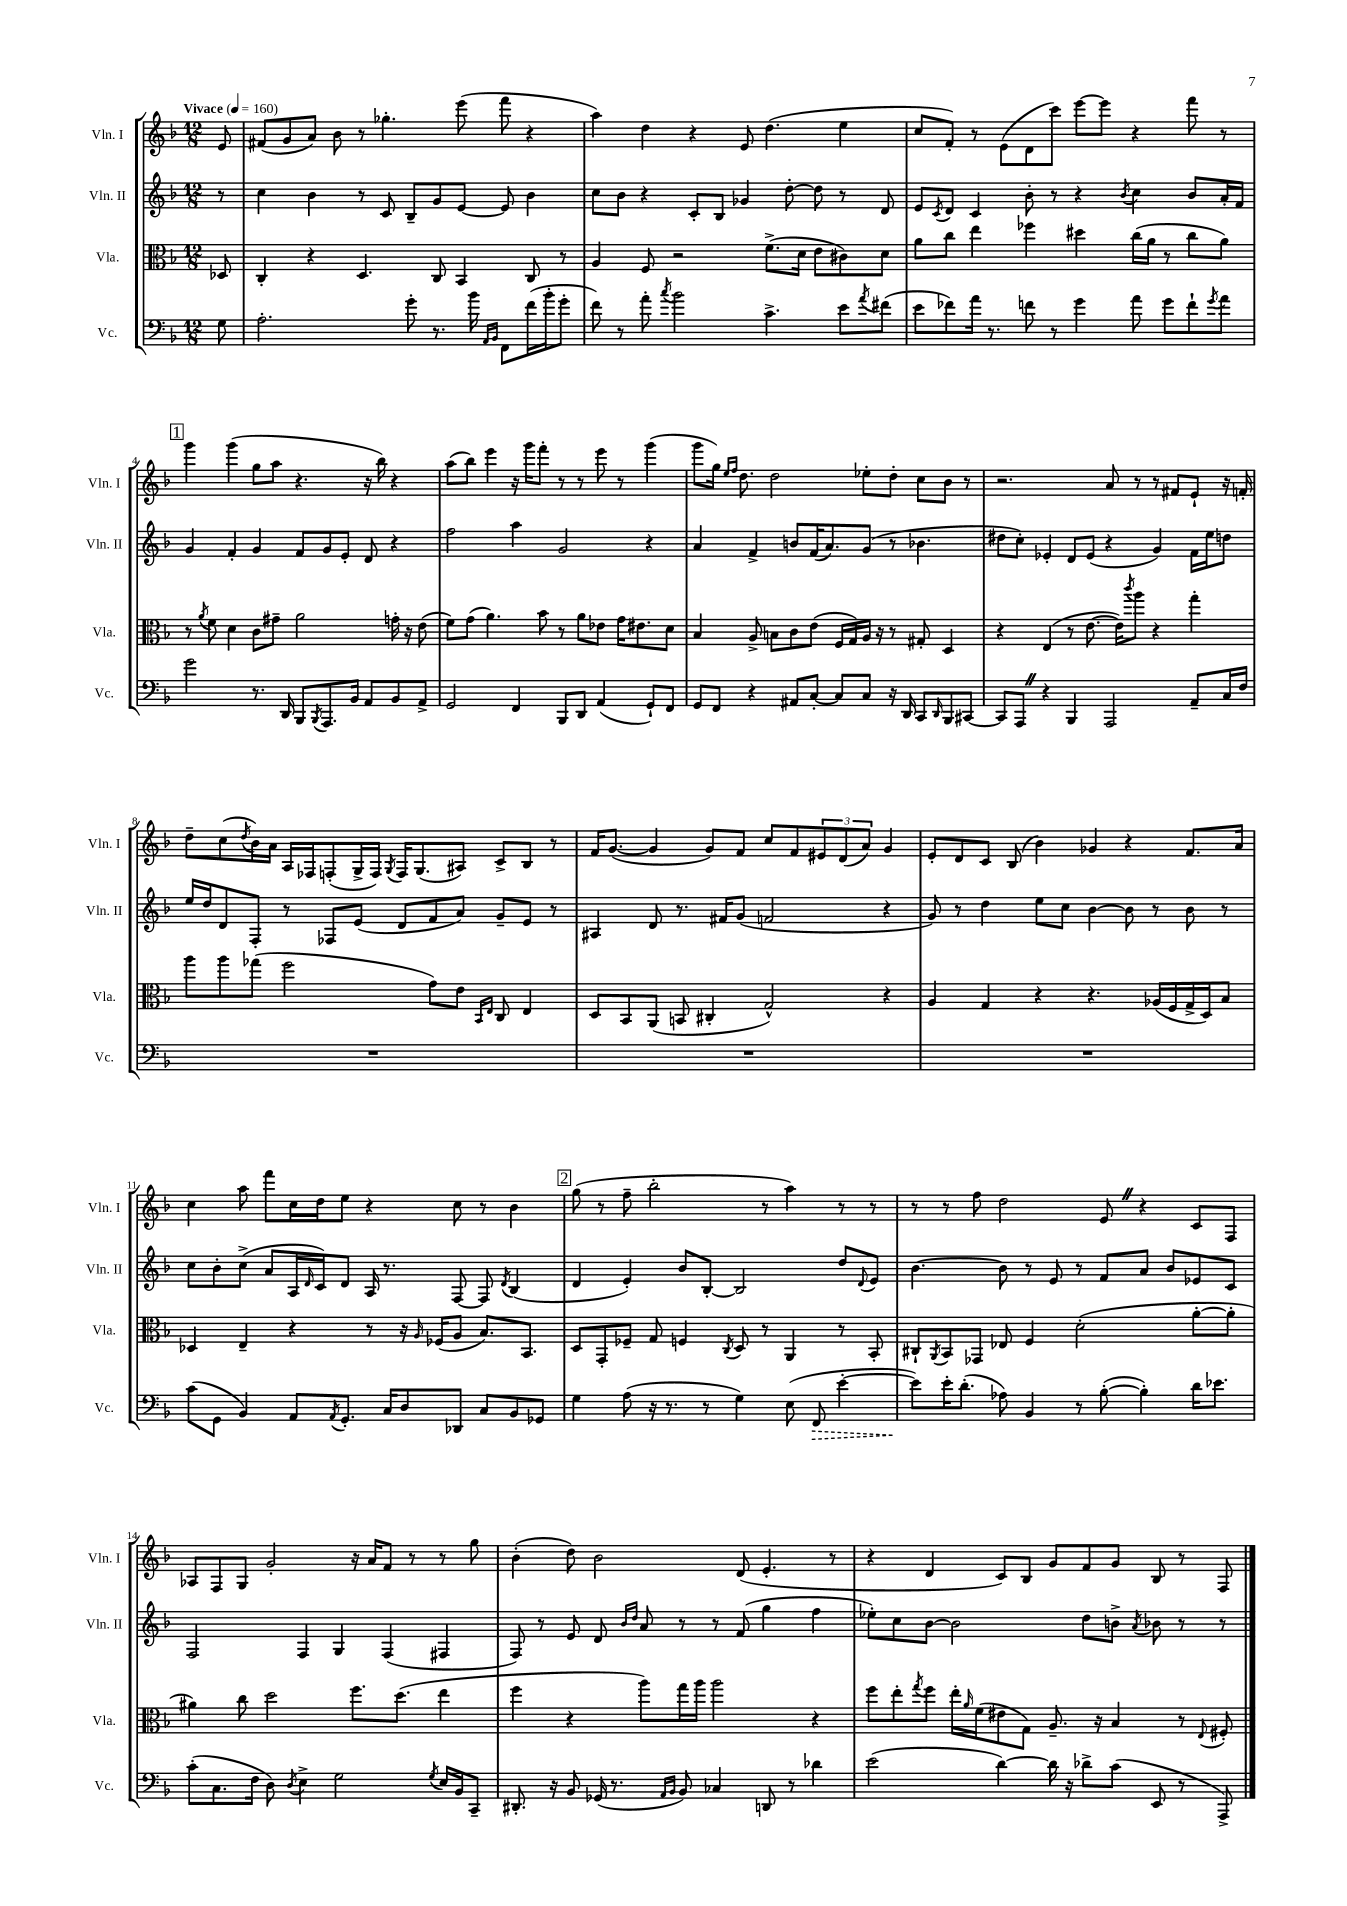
<<
\new StaffGroup <<
\new Staff = "s0" \with { instrumentName = "Vln. I" shortInstrumentName = "Vln. I" } {
    \clef treble \key f \major \numericTimeSignature \time 12/8 \partial 8 \tempo "Vivace" 4 = 160
    e'8 |
    fis'8( g'8 a'8) bes'8 r8 ges''4.-. e'''8( f'''8 r4 |
    a''4) d''4 r4 e'8 d''4.( e''4 |
    c''8 f'8-.) r8 e'8( d'8 c'''8) e'''8~ e'''8 r4 f'''8 r8 |
    \mark \markup { \box "1" } g'''4 g'''4( g''8 a''8 r4. r16 bes''16) r4 |
    a''8( bes''8) e'''4 r16 g'''16 f'''8-. r8 r8 e'''8 r8 g'''4( |
    g'''8 g''16) \grace { e''16 f''16 } d''8. d''2 ees''8-. d''8-. c''8 bes'8 r8 |
    r2. a'8 r8 r8 fis'8 e'8-! r16 f'16-. |
    d''8-- c''8( \acciaccatura { d''8 } bes'16) a'16 a16 fes16 f8-.( g16-> f16) \acciaccatura { g8 } f16 g8.( ais8) c'8-> bes8 r8 |
    f'16 g'8.~( g'4 g'8) f'8 c''8 f'8 \tuplet 3/2 { eis'8 d'8( a'8) } g'4 |
    e'8-. d'8 c'8 bes8( bes'4) ges'4 r4 f'8. a'16 |
    c''4 a''8 f'''8 c''16 d''16 e''8 r4 c''8 r8 bes'4 |
    \mark \markup { \box "2" } g''8( r8 f''8-- bes''2-. r8 a''4) r8 r8 |
    r8 r8 f''8 d''2 e'8 \once \override BreathingSign.text = \markup { \musicglyph "scripts.caesura.straight" } \breathe r4 c'8 f8 |
    aes8 f8 g8 g'2-. r16 a'16 f'8 r8 r8 g''8 |
    bes'4-.( d''8) bes'2 d'8( e'4.-. r8 |
    r4 d'4 c'8) bes8 g'8 f'8 g'8 bes8 r8 f8 \bar "|." |
}
\new Staff = "s1" \with { instrumentName = "Vln. II" shortInstrumentName = "Vln. II" } {
    \clef treble \key f \major \numericTimeSignature \time 12/8 \partial 8
    r8 |
    c''4 bes'4 r8 c'8 bes8-- g'8 e'8~ e'8 bes'4 |
    c''8 bes'8 r4 c'8-. bes8 ges'4 d''8~-. d''8 r8 d'8 |
    e'8 \acciaccatura { c'8 } d'8 c'4 bes'8-. r8 r4 \acciaccatura { bes'8 } c''4 bes'8 a'16-. f'16 |
    \mark \markup { \box "1" } g'4 f'4-. g'4 f'8 g'8 e'8-. d'8 r4 |
    f''2 a''4 g'2 r4 |
    a'4 f'4-> b'8 f'16( a'8.) g'8( r8 bes'4. |
    dis''8 c''8-.) ees'4-. d'8 ees'8( r4 g'4) f'16 e''16 d''8 |
    e''16 d''16 d'8 f8-. r8 fes8 e'8( d'8 f'8 a'8) g'8-- e'8 r8 |
    ais4 d'8 r8. fis'16 g'8( f'2 r4 |
    g'8) r8 d''4 e''8 c''8 bes'4~ bes'8 r8 bes'8 r8 |
    c''8 bes'8-. c''8->( a'8 a16 \grace { d'16 } c'16) d'8 a16 r8. f8~ f8 \acciaccatura { d'8 } bes4( |
    \mark \markup { \box "2" } d'4 e'4-.) bes'8 bes8~-. bes2 d''8 \appoggiatura { d'8 } e'8 |
    bes'4.~ bes'8 r8 e'8 r8 f'8 a'8 bes'8 ees'8 c'8 |
    f2 f4 g4 f4( fis4 |
    f8) r8 e'8 d'8 \grace { bes'16 d''16 } a'8 r8 r8 f'8( g''4 f''4 |
    ees''8-.) c''8 bes'8~ bes'2 d''8 b'8-> \acciaccatura { a'8 } bes'8 r8 r8 \bar "|." |
}
\new Staff = "s2" \with { instrumentName = "Vla." shortInstrumentName = "Vla." } {
    \clef alto \key f \major \numericTimeSignature \time 12/8 \partial 8
    des8 |
    c4-. r4 d4. c8 bes,4 c8 r8 |
    a4 f8 r2 f'8.->( d'16 e'8 cis'8) d'8 |
    a'8 c''8 e''4 fes''4 dis''4 c''16( a'16 r8 c''8 a'8) |
    \mark \markup { \box "1" } r8 \acciaccatura { a'8 } f'8 d'4 c'8 gis'8-- a'2 g'16-. r16 e'8( |
    f'8) g'8( a'4.) bes'8 r8 a'8 ees'8 g'16 eis'8. d'8 |
    bes4 a8-> b8 c'8 e'8( f16 g16) a16 r16 r8 gis8-. d4 |
    r4 e4( r8 e'8.~ e'16) \acciaccatura { c'''8 } a''8 r4 g''4-. |
    a''8 a''8 ges''8( f''2 g'8) e'8 \grace { bes,16 e16 } c8 e4 |
    d8 bes,8 a,8( b,8 cis4-. g2-^) r4 |
    a4 g4 r4 r4. aes16( f16 g16-> d16) bes8 |
    des4 e4-- r4 r8 r16 \grace { a16 } fes16( a8 bes8.) bes,8. |
    \mark \markup { \box "2" } d8 g,8-. fes8-- g8 f4 \acciaccatura { c8 } d8 r8 a,4 r8 bes,8-. |
    cis8-! \acciaccatura { a,8 } bes,8 ges,8 ees8 f4 d'2-.( a'8~-. a'8-. |
    ais'4) c''8 d''2 f''8. d''8.( e''4 |
    f''4 r4 a''8) g''16 a''16 a''2 r4 |
    f''8 e''8-. \acciaccatura { g''8 } f''8 e''16-. \grace { a'16 } f'16( eis'8 g8) a8.-- r16 bes4 r8 \appoggiatura { e8 } fis8-. \bar "|." |
}
\new Staff = "s3" \with { instrumentName = "Vc." shortInstrumentName = "Vc." } {
    \clef bass \key f \major \numericTimeSignature \time 12/8 \partial 8
    g8 |
    a2.-. g'8-. r8. bes'16 \grace { a,16 bes,16 } f,8 f'16( bes'16-. g'8-. |
    f'8) r8 a'8-. \acciaccatura { c''8 } bes'2 c'4.-> e'8 \acciaccatura { a'8 } fis'8( |
    e'8 fes'8) a'16 r8. f'8 r8 g'4 a'8 g'8 f'8-! \acciaccatura { g'8 } a'8 |
    \mark \markup { \box "1" } g'2 r8. d,16 bes,,8 \acciaccatura { bes,,8 } a,,8. bes,16 a,8 bes,8 a,8-> |
    g,2 f,4 bes,,8 d,8 a,4( g,8-!) f,8 |
    g,8 f,8 r4 ais,8 c8~-. c8 c8 r16 d,16 c,8 \grace { d,16 } bes,,8 cis,8~ |
    cis,8 a,,8 \once \override BreathingSign.text = \markup { \musicglyph "scripts.caesura.straight" } \breathe r4 bes,,4 a,,2 a,8-- c16 f16 |
    R1. |
    R1. |
    R1. |
    c'8( g,8 bes,4) a,8 \acciaccatura { a,8 } g,8.-. c16 d8 des,8 c8 bes,8 ges,8 |
    \mark \markup { \box "2" } g4 a8( r16 r8. r8 g4) e8( \once \override Hairpin.style = #'dashed-line f,8\> e'4~-. |
    e'8\!) e'16-. d'8.-.( aes8) bes,4 r8 bes8~-.( bes4-.) d'16 ees'8. |
    c'8-.( c8. f16 d8) \acciaccatura { d8 } e4-> g2 \acciaccatura { g8 } e16 bes,16 c,8-- |
    dis,8.-. r16 bes,8 ges,16( r8. \grace { a,16 bes,16 } bes,8) ces4 d,8 r8 des'4 |
    e'2( d'4~) d'16 r16 des'8-> c'8( e,8 r8 a,,8->) \bar "|." |
}
>>
>>
